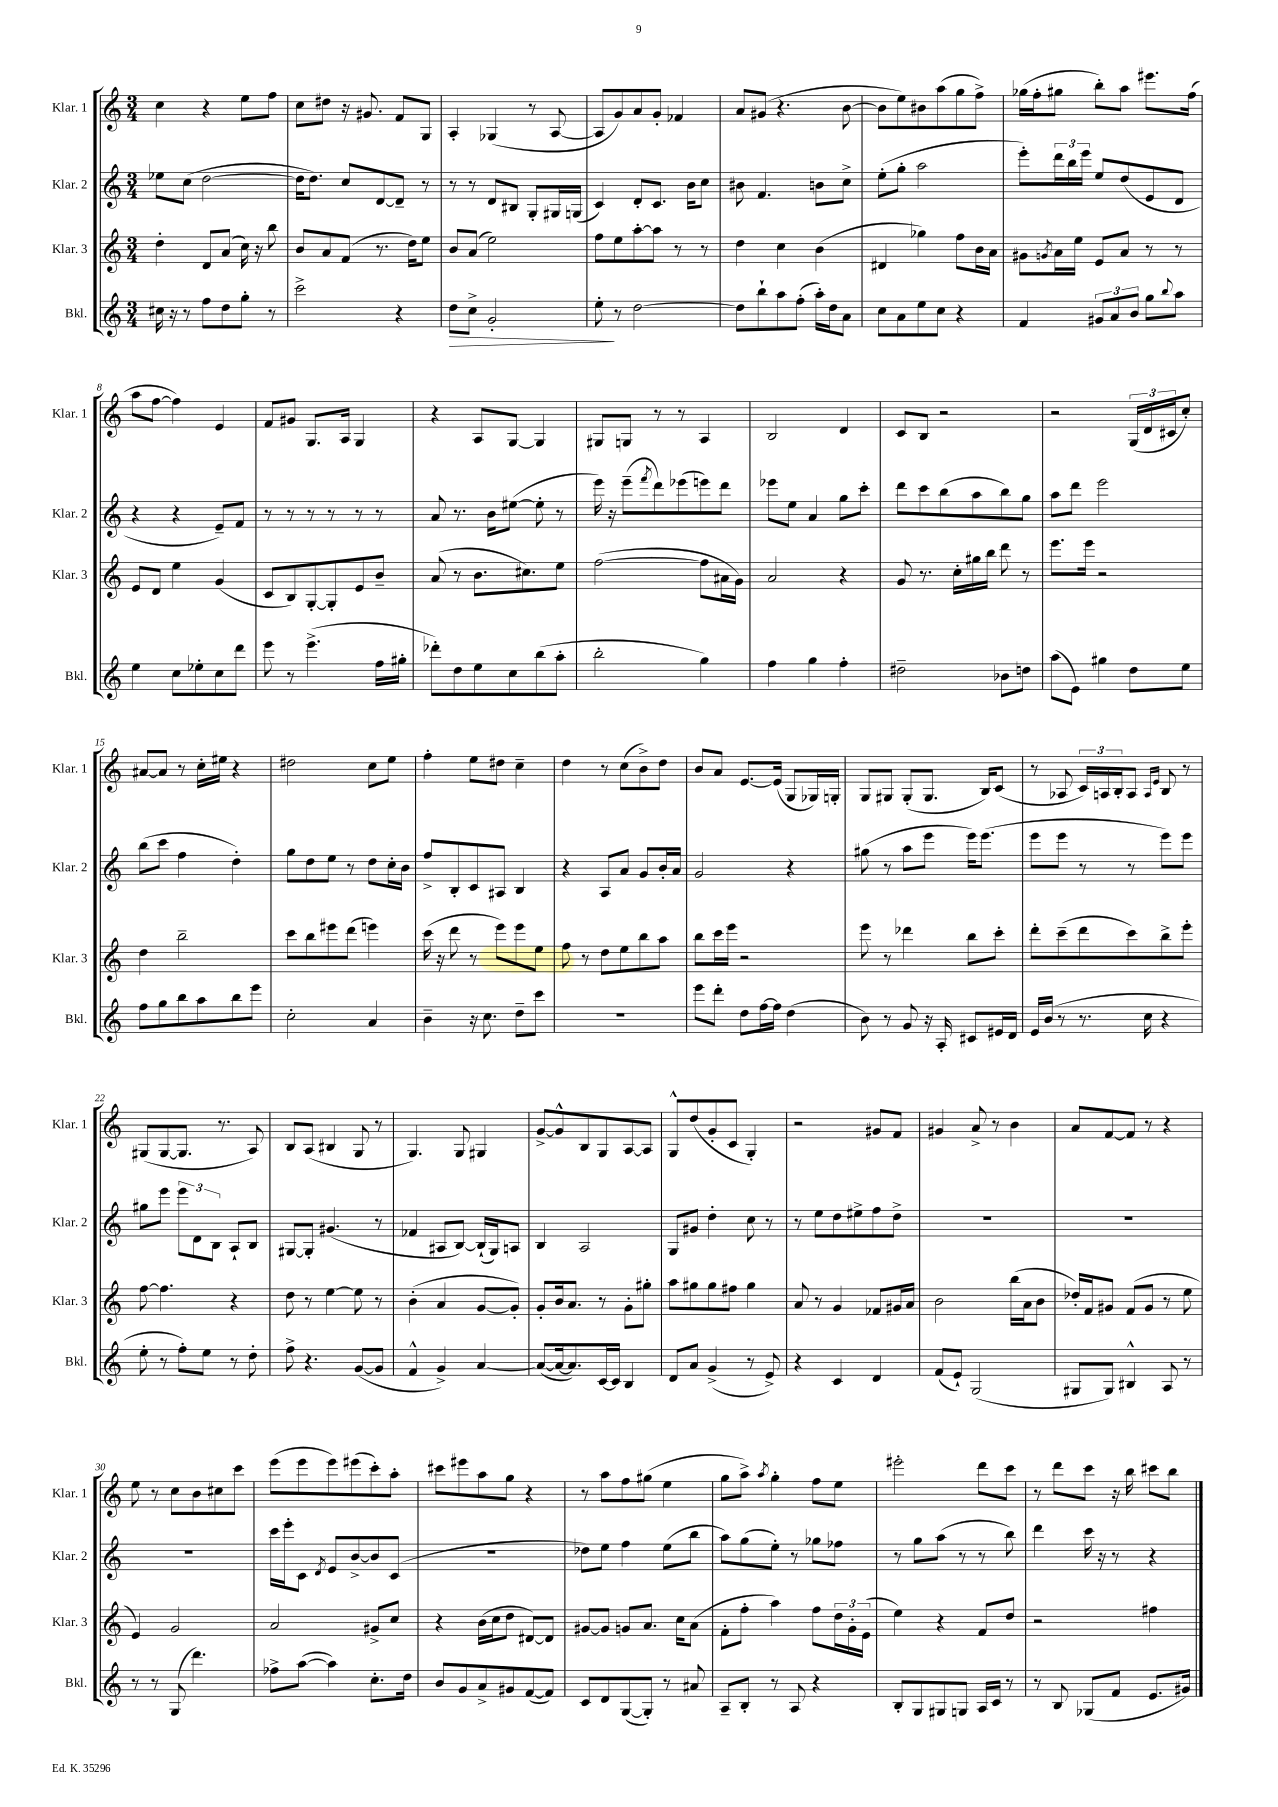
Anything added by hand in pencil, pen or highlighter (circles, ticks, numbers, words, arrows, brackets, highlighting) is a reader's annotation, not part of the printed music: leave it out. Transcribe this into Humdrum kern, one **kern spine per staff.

**kern	**dynam	**kern	**kern	**kern
*part4	*part4	*part3	*part2	*part1
*staff4	*staff4	*staff3	*staff2	*staff1
*I"Bkl.	*	*I"Klar. 3	*I"Klar. 2	*I"Klar. 1
*I'Bkl.	*	*I'Klar. 3	*I'Klar. 2	*I'Klar. 1
*clefG2	*	*clefG2	*clefG2	*clefG2
*k[]	*	*k[]	*k[]	*k[]
*M3/4	*	*M3/4	*M3/4	*M3/4
=1	=1	=1	=1	=1
16cc#X\	.	4dd'\	8ee-X\L	4cc\
16r	.	.	.	.
8r	.	.	(8cc\J	.
8ff\L	.	8d/L	[2dd\	4r
8dd\	.	(8a/J	.	.
8gg'\J	.	16cc\)	.	8ee\L
.	.	16r	.	.
8r	.	8bb\	.	8ff\J
=2	=2	=2	=2	=2
2ccc^\	.	8b/L	16dd\KL]	8cc\L
.	.	.	8.dd\J)	.
.	.	8a/	.	8dd#X\J
.	.	(8f/J	8cc/L	16r
.	.	.	.	8.g#X/
.	.	8.r	[8d/	.
4r	.	.	8d~/J]	8f/L
.	.	16dd\KL)	.	.
.	.	8ee\J	8r	8G/J
=3	=3	=3	=3	=3
!	!LO:HP:b	!	!	!
8dd\L	>	8b/L	8r	4A'/
8cc^\J	.	(8a/J	8r	.
2g'/	.	2ee\)	8d/L	(4G-X/
.	.	.	8B#X/J	.
.	.	.	8G'/L	8r
.	.	.	16G#X/L	[8A/
.	.	.	(16Gn/JJ	.
=4	=4	=4	=4	=4
8ee'\	.	8ff\L	4c/)	8A/L]
8r	]	8ee\	.	8g/)
[2dd\	.	[8aa'\	8d'/L	8a/
.	.	8aa\J]	8.c/J	8g'/J
.	.	8r	.	4f-X/
.	.	.	16b\KL	.
.	.	8r	8cc\J	.
=5	=5	=5	=5	=5
8dd\L]	.	4dd\	8b#X\	8a/L
8bb`\	.	.	4.f/	(8g#X/J
8aa\	.	4cc\	.	4.r
(8ff'\J	.	.	.	.
16aa'\LL)	.	(4b\	8bn\L	.
16dd\J	.	.	.	.
8a\J	.	.	8cc^\J	[8b\
=6	=6	=6	=6	=6
8cc\L	.	4d#X/	(8ee'\L	8b\L]
8a\	.	.	8gg'\J	8ee\)
8ee\	.	4gg-X\)	2aa\	8b#X\
8cc\J	.	.	.	(8aa\
4r	.	8ff\L	.	8gg\
.	.	16b\L	.	8ff^\J)
.	.	16a\JJ	.	.
=7	=7	=7	=7	=7
4f/	.	8g#X\L	8eee'\L)	(16gg-X\LL
.	.	.	.	16ff'\J
.	.	8qgn/	.	.
.	.	16a\L	24ddd\L	8gg#X\J
.	.	.	24bb\	.
.	.	16ee\JJ	.	.
.	.	.	24eee\JJ	.
12g#X/L	.	8e/L	8ee/L	8bb'\L)
12a/	.	.	.	.
.	.	8a/J	(8dd/	8aa\J
12b/J	.	.	.	.
8gg\L	.	8r	8e/	8.eee#X\L
8qqbb/	.	.	.	.
8aa\J	.	8r	8d/J	.
.	.	.	.	(16ff\Jk
!!LO:LB:g=z
=8	=8	=8	=8	=8
4ee\	.	8e/L	4r	8aa\L
.	.	8d/J	.	[8ff\J
8cc\L	.	4ee\	4r	4ff\])
8ee-X'\	.	.	.	.
8cc\	.	(4g/	8e~/L)	4e/
8ddd\J	.	.	8f/J	.
=9	=9	=9	=9	=9
8eee\	.	8c/L	8r	8f/L
8r	.	8B/)	8r	8g#X/J
(4.eee^\	.	[8G'/	8r	8.G/L
.	.	8G'/]	8r	.
.	.	.	.	16A/Jk
.	.	8e/	8r	4G/
16ff\LL	.	8b~/J	8r	.
16gg#X'\JJ	.	.	.	.
=10	=10	=10	=10	=10
8ddd-X'\L)	.	(8a/	8a/	4r
8dd\	.	8r	8.r	.
8ee\	.	8.b\L	.	8A/L
.	.	.	16b\KL	.
8cc\	.	.	([8ee#X\J	[8G/J
.	.	8.cc#X\)	.	.
(8bb\	.	.	8ee#'\]	4G/]
8aa'\J	.	8ee\J	8r	.
=11	=11	=11	=11	=11
2bb'\	.	([2ff\	16eee\)	8G#X/L
.	.	.	16r	.
.	.	.	(8eee~\L	8Gn/J
.	.	.	8qfff/	.
.	.	.	8ddd\)	8r
.	.	.	(8eee-X\	8r
4gg\)	.	8ff\L]	8eeen\)	4A/
.	.	16a#X\L	8ddd\J	.
.	.	16g\JJ)	.	.
=12	=12	=12	=12	=12
4ff\	.	2a/	8eee-X\L	2B/
.	.	.	8ee\J	.
4gg\	.	.	4a/	.
4ff'\	.	4r	8gg\L	4d/
.	.	.	8ccc'\J	.
=13	=13	=13	=13	=13
2dd#X~\	.	8g/	8ddd\L	8c/L
.	.	8.r	8ccc\	8B/J
.	.	.	(8bb\	2r
.	.	16cc'\LL	.	.
.	.	16gg#X\	8aa\	.
.	.	16bb\JJ	.	.
8b-X\L	.	8ddd\	8bb\)	.
8ddn\J	.	8r	8gg\J	.
=14	=14	=14	=14	=14
(8aa\L	.	8.eee\L	8aa\L	2r
8e\J)	.	.	8ddd\J	.
.	.	16eee\Jk	.	.
4gg#X\	.	2r	2eee\	.
8dd\L	.	.	.	(24G/LL
.	.	.	.	24d/
.	.	.	.	24c#X/J
8ee\J	.	.	.	8cc'/J)
!!LO:LB:g=z
=15	=15	=15	=15	=15
8ff\L	.	4dd\	(8bb\L	[8a#X/L
8gg\	.	.	8ccc\J	8a#/J]
8bb\	.	2bb~\	4ff\	8r
8aa\	.	.	.	16cc'\LL
.	.	.	.	16ee#X\JJ
8bb\	.	.	4dd'\)	4r
8eee\J	.	.	.	.
=16	=16	=16	=16	=16
2cc'\	.	8ccc\L	8gg\L	2dd#X\
.	.	8bb\	8dd\	.
.	.	8eee#X\	8ee\J	.
.	.	(8ddd\J	8r	.
4a/	.	4eeen\)	8dd\L	8cc\L
.	.	.	16cc'\L	8ee\J
.	.	.	16b\JJ	.
=17	=17	=17	=17	=17
4b~\	.	(16ccc\	8ff^/L	4ff'\
.	.	16r	.	.
.	.	8ddd\	8B'/	.
16r	.	8r	8c/	8ee\L
8.cc\	.	.	.	.
.	.	8eee\L)	8A#X/J	8dd#X\J
8dd~\L	.	8eee\	4B/	4cc~\
8ccc\J	.	8ee\J	.	.
=18	=18	=18	=18	=18
2.r	.	8ff\	4r	4dd\
.	.	8r	.	.
.	.	8dd\L	8A/L	8r
.	.	8ee\	8a/J	(8cc\L
.	.	8bb\	8g/L	8b^\)
.	.	8aa\J	16b'/L	8dd\J
.	.	.	16a/JJ	.
=19	=19	=19	=19	=19
8eee\L	.	8bb\L	2g/	8b/L
8ddd'\J	.	16ccc\L	.	8a/J
.	.	16eee\JJ	.	.
8dd\L	.	2r	.	[8.e/L
[16ff\L	.	.	.	.
16ff\JJ]	.	.	.	(16e/Jk]
(4dd\	.	.	4r	8G/L
.	.	.	.	16G-X/L)
.	.	.	.	16Gn'/JJ
=20	=20	=20	=20	=20
8b\)	.	8eee\	(8gg#X\	8G/L
8r	.	8r	8r	8G#X/J
8g/	.	4ddd-X\	8aa\L	(8G#'/L
16r	.	.	8eee\J	8.G#/J
16A'/	.	.	.	.
8c#X/L	.	8bb\L	16eee\KL)	.
.	.	.	(8.eee\J	16B/KL)
16e#X/L	.	8ccc'\J	.	(8c/J
16d/JJ	.	.	.	.
=21	=21	=21	=21	=21
16e/LL	.	8ddd'\L	8eee\L	8r
(16b/JJ	.	.	.	.
8r	.	(8ccc~\	8eee\J	8A-X/
8.r	.	8ddd\	8r	24c/LL)
.	.	.	.	24An/
.	.	.	.	24B'/J
.	.	8ccc\)	8r	8A/J
16cc\	.	.	.	.
.	.	.	.	16qqA/LL
.	.	.	.	16qqe/JJ
4r	.	8bb^\	8eee\L)	8B/
.	.	8eee'\J	8eee\J	8r
!!LO:LB:g=z
=22	=22	=22	=22	=22
8ee'\	.	[8ff\	8gg#X\L	(8G#X/L
8r	.	4.ff\]	8eee\J	[8G#/
8ff'\L)	.	.	12eee\L	8.G#/J]
.	.	.	12d\	.
8ee\J	.	.	.	.
.	.	.	12B\J	.
.	.	.	.	8.r
8r	.	4r	8A`/L	.
8dd'\	.	.	8B/J	8A/)
=23	=23	=23	=23	=23
8ff^\	.	8dd\	[8G#X/L	8B/L
4.r	.	8r	8G#'/J]	(8A/J
.	.	[4ee\	(4.g#X/	4B#X/
([8g/L	.	8ee\]	.	8G/
8g/J]	.	8r	8r	8r
=24	=24	=24	=24	=24
4f^^/	.	(4b'\	4f-X/	4.G/)
4g^/)	.	4a/	8A#X/L	.
.	.	.	[8B/J)	8G/
[4a/	.	[8g/L	(16B`/LL]	4G#X/
.	.	.	16G/J)	.
.	.	8g'/J])	8An/J	.
=25	=25	=25	=25	=25
(8a/L_	.	8g'/L	4B/	[8g^/L
16a/k_	.	16b/k	.	8g^^/]
8.a/])	.	8.a/J	.	.
.	.	.	2A/	8B/
[16c/L	.	8r	.	8G/
16c/JJ]	.	.	.	.
4B/	.	8g'\L	.	[8A/
.	.	8gg#X'\J	.	8A/J]
=26	=26	=26	=26	=26
8d/L	.	8aa\L	8G/L	8G^^/L
8a/J	.	8gg#X\	8g#X/J	(8dd/
(4g^/	.	8gg#\	4dd'\	8g'/
.	.	8ff#X\J	.	8c/J
8r	.	4gg#\	8cc\	4G'/)
8e^/)	.	.	8r	.
=27	=27	=27	=27	=27
4r	.	8a/	8r	2r
.	.	8r	8ee\L	.
4c/	.	4g/	8dd\	.
.	.	.	8ee#X^\	.
4d/	.	8f-X/L	8ff\	8g#X/L
.	.	16g#X/L	8dd^\J	8f/J
.	.	16a/JJ	.	.
=28	=28	=28	=28	=28
(8f/L	.	2b\	2.r	4g#X/
8e`/J)	.	.	.	.
(2G/	.	.	.	8a^/
.	.	.	.	8r
.	.	(16bb\LL	.	4b\
.	.	16a\J	.	.
.	.	8b\J	.	.
=29	=29	=29	=29	=29
8G#X/L	.	16dd-X'/LL)	2.r	8a/L
.	.	16f/J	.	.
8G#/J)	.	8g#X/J	.	[8f/
4B#X^^/	.	(8f/L	.	8f/J]
.	.	8g#/J	.	8r
8A/	.	8r	.	4r
8r	.	8ee\	.	.
!!LO:LB:g=z
=30	=30	=30	=30	=30
8r	.	4e/)	2.r	8ee\
8r	.	.	.	8r
(8G/	.	2g/	.	8cc\L
4.ddd\)	.	.	.	8b\
.	.	.	.	8cc#X\
.	.	.	.	8ccc\J
=31	=31	=31	=31	=31
8ff-X^\L	.	2a/	16ccc\LL	(8eee\L
.	.	.	16eee'\J	.
([8aa\J	.	.	8c\J	8eee\
.	.	.	8qd/	.
4aa\])	.	.	8e/L	8eee\)
.	.	.	[8b^/	(8eee#X\
8.cc'\L	.	8g#X^/L	8b/]	8ccc'\)
.	.	8cc/J	(8c/J	8aa'\J
16dd\Jk	.	.	.	.
=32	=32	=32	=32	=32
8b/L	.	4r	2.r	8ccc#X\L
8g/	.	.	.	8eee#X\
8a^/	.	(16b\LL	.	8aa\
.	.	16cc\J	.	.
8g#X/	.	8dd\J	.	8gg\J
([8f/	.	[8d#X/L)	.	4r
8f/J])	.	8d#/J]	.	.
=33	=33	=33	=33	=33
8c/L	.	[8g#X/L	8dd-X\L)	8r
8d/	.	8g#/J]	8ee\J	8aa\L
([8G/	.	8gn/L	4ff\	8ff\
8G'/J])	.	8.a/J	.	(8gg#X\J
8r	.	.	(8ee\L	4ee\
.	.	16cc\KL	.	.
8a#X/	.	(8a\J	8bb\J	.
=34	=34	=34	=34	=34
8A~/L	.	8f'\L	8aa\L)	8gg\L
8B'/J	.	8ff'\J	(8gg\	8aa^\J)
.	.	.	.	8qaa/
8r	.	4aa\)	8ee'\J)	4gg'\
8A/	.	.	8r	.
4r	.	8ff\L	8gg-X\L	8ff\L
.	.	24dd\L	8ff-X\J	8ee\J
.	.	24g'\	.	.
.	.	(24e\JJ	.	.
=35	=35	=35	=35	=35
8B'/L	.	4ee\)	8r	2eee#X'\
8G/	.	.	8gg\L	.
8G#X/	.	4r	(8aa\J	.
8Gn/J	.	.	8r	.
16A/LL	.	8f/L	8r	8ddd\L
16c/JJ	.	.	.	.
8r	.	8dd/J	8bb\)	8ccc\J
=36	=36	=36	=36	=36
8r	.	2r	4ddd\	8r
8B/	.	.	.	8ddd\L
(8G-X/L	.	.	16ccc\	8ccc\J
.	.	.	16r	.
8f/J	.	.	8r	16r
.	.	.	.	16bb\
8.e/L	.	4ff#X\	4r	8ccc#X\L
.	.	.	.	8bb\J
16g#X/Jk)	.	.	.	.
==	==	==	==	==
*-	*-	*-	*-	*-
